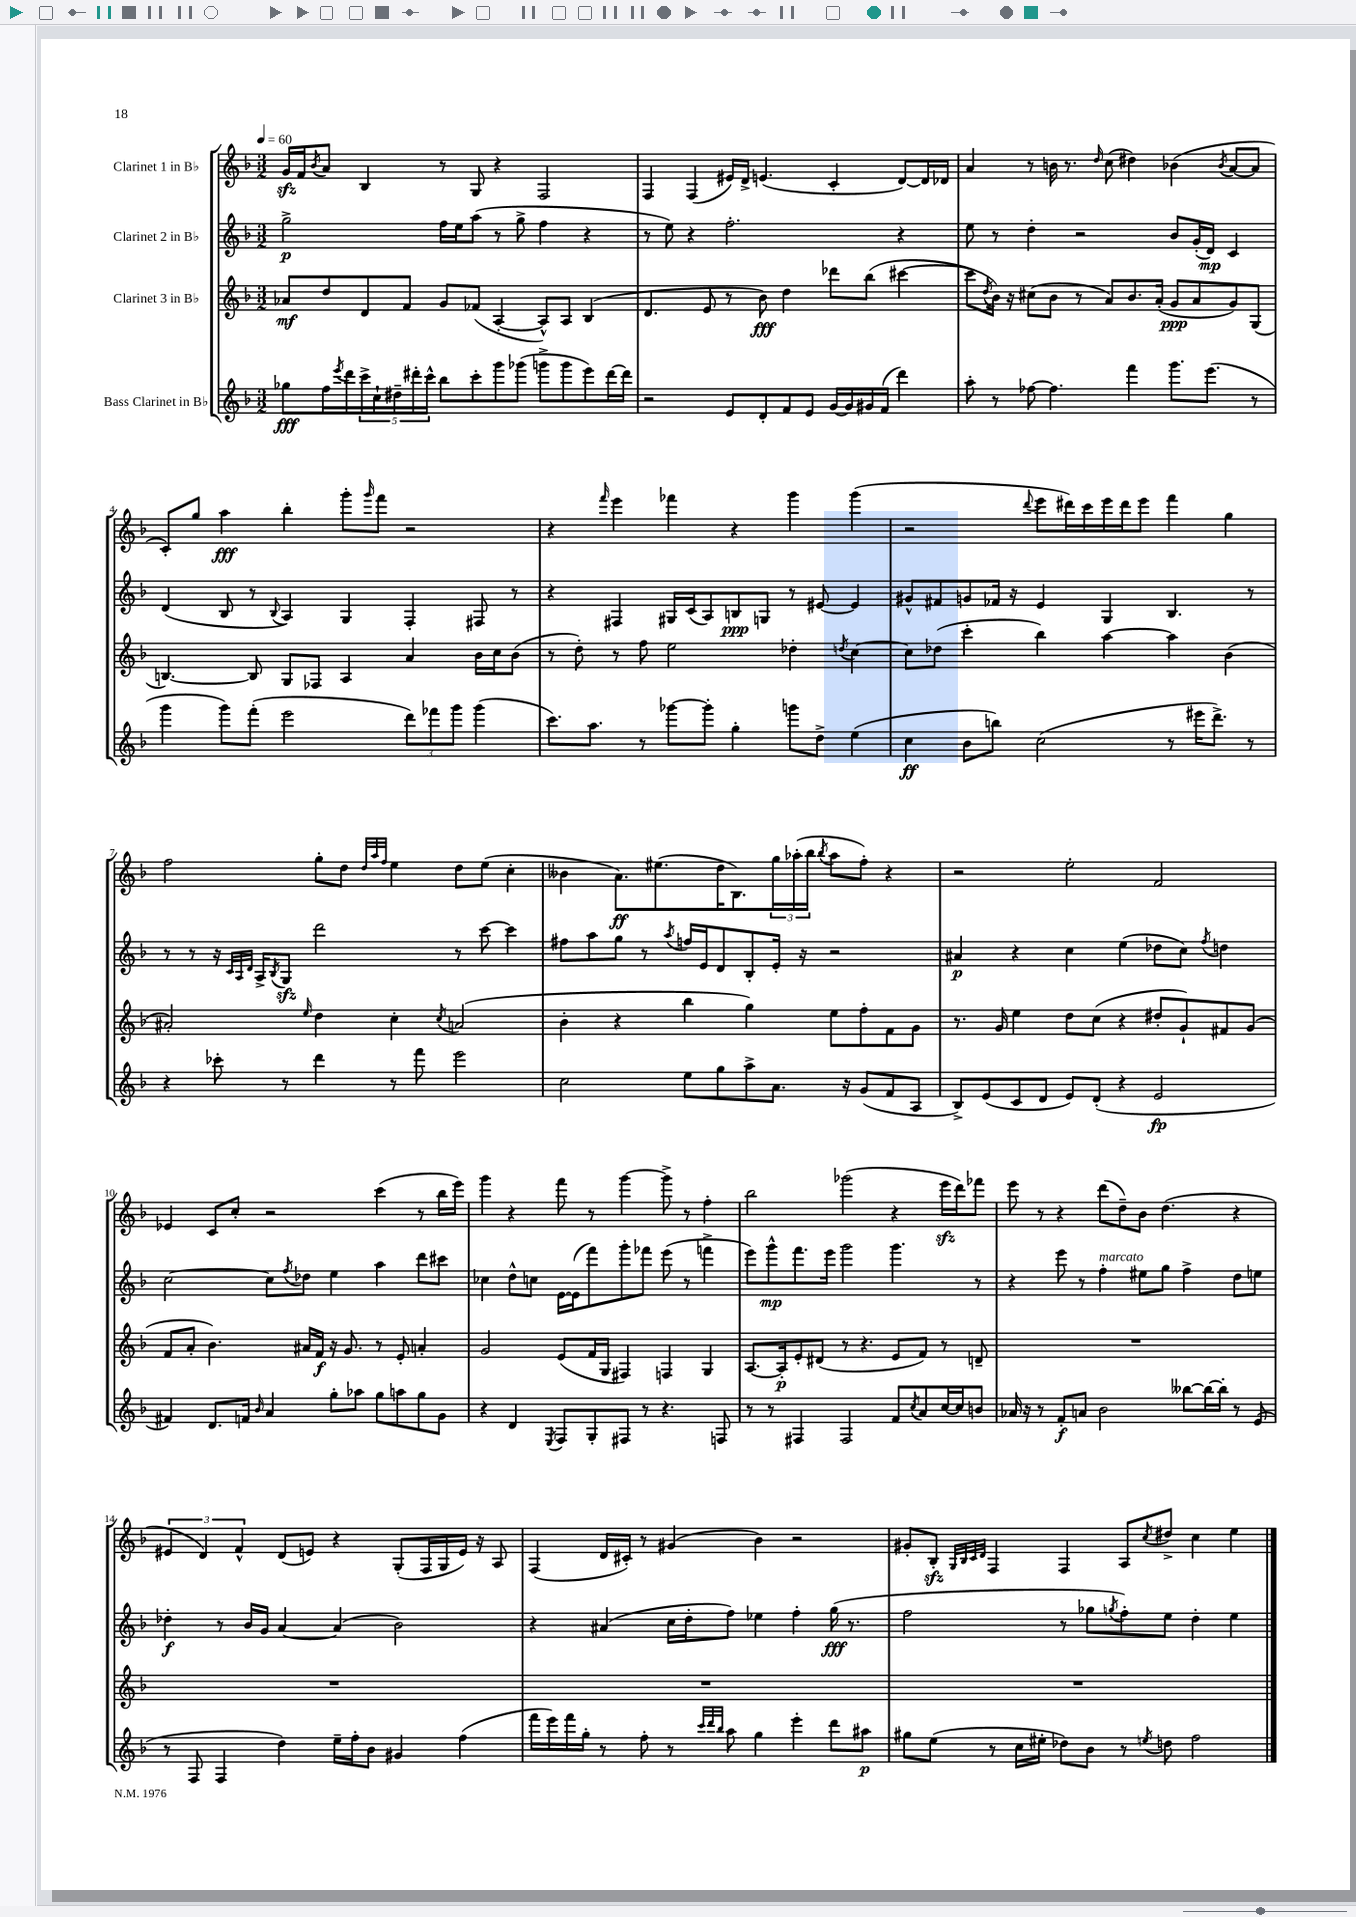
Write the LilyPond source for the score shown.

<<
\new StaffGroup <<
\new Staff = "s0" \with { instrumentName = "Clarinet 1 in Bb" } {
    \clef treble \key f \major \numericTimeSignature \time 3/2 \tempo 4 = 60
    g'16\sfz f'16 \acciaccatura { bes'8 } a'8 bes4 r8 g8 r4 f2 |
    f4 f4( eis'16) d'16-> e'4.( c'4-. d'8~) d'16 des'16 |
    a'4 r8 b'16 r8. \grace { d''16 } c''8( dis''4) bes'4( \acciaccatura { bes'8 } a'8~ a'8 |
    c'8-.) g''8 a''4\fff bes''4-. g'''8-. \grace { g'''16 } f'''8 r2 |
    r4 \grace { f'''16 } e'''4 fes'''4 r4 g'''4 g'''4( |
    r2 \appoggiatura { d'''8 } e'''8 dis'''16) c'''16 e'''16 dis'''16 e'''8 f'''4 g''4 |
    f''2 g''8-. d''8 \grace { d''32 a''32 f''32 } e''4 d''8 e''8( c''4-. |
    beses'4 a'8.\ff) eis''8.( d''16 bes8.) \tuplet 3/2 { g''16 aes''16-.( bes''16 } \acciaccatura { bes''8 } aes''8 f''8-.) r4 |
    r2 e''2-. f'2 |
    ees'4 c'8 c''8-. r2 c'''4( r8 bes''16 e'''16) |
    g'''4 r4 f'''8 r8 g'''4~ g'''8-> r8 f''4-. |
    bes''2 ges'''2( r4 e'''16\sfz d'''16) fes'''8 |
    e'''8 r8 r4 d'''8( d''8--) bes'8 d''4.( r4 |
    \tuplet 3/2 { eis'4 d'4) f'4-^ } d'8( e'8) r4 g8-.( f16 g16 e'16) r16 a8 |
    f4( d'16 cis'16-.) r8 gis'4( bes'4) r2 |
    gis'8-. bes8-.\sfz \grace { g32 bes32 c'32 d'32 } f4 f4 a8 \acciaccatura { c''8 } dis''8-> c''4 e''4 \bar "|." |
}
\new Staff = "s1" \with { instrumentName = "Clarinet 2 in Bb" } {
    \clef treble \key f \major \numericTimeSignature \time 3/2
    g''2->\p f''16 e''16 a''8( r8 g''8-> f''4 r4 |
    r8 e''8) r4 f''2.-. r4 |
    e''8 r8 d''4-. r2 bes'8 g'16-.( d'16\mp) c'4 |
    d'4( bes8 r8 \appoggiatura { bes8 } a4) g4 f4-. fis8 r8 |
    r4 fis4 gis16 c'16( a8) b8\ppp g8 r8 eis'8~ eis'4 |
    gis'8-^ fis'8 g'8 fes'16 r16 e'4 g4 bes4. r8 |
    r8 r8 r16 \grace { c'32 a32 d'32 } a16-> \acciaccatura { bes8 } g8\sfz d'''2 r8 c'''8~ c'''4 |
    fis''8 a''8 g''8 r8 \acciaccatura { a''8 } f''16 e'16 d'8 bes8-. e'16-. r16 r2 |
    ais'4\p r4 c''4 e''4( des''8 c''8) \acciaccatura { f''8 } d''4 |
    c''2~ c''8 \acciaccatura { f''8 } des''8 e''4 a''4 d'''8 cis'''8 |
    ces''4 d''8-^ c''8 e'16~ e'16( f'''8) g'''8-. fes'''8 e'''8( r8 f'''4-> |
    e'''8) g'''8-^\mp f'''8. e'''16 g'''2 g'''4. r8 |
    r4 e'''8 r8 f''4-.^\markup { \italic "marcato" } eis''8 g''8 f''4-> d''8 e''8 |
    des''4-.\f r8 bes'16 g'16 a'4~ a'4( bes'2) |
    r4 ais'4( c''16 d''16-. f''8) ees''4 f''4-. g''16\fff( r8. |
    f''2 r8 ges''8 \acciaccatura { g''8 } f''8-.) e''8 d''4-. e''4 \bar "|." |
}
\new Staff = "s2" \with { instrumentName = "Clarinet 3 in Bb" } {
    \clef treble \key f \major \numericTimeSignature \time 3/2
    aes'8\mf d''8 d'8 f'8 g'8 fes'8( a4~-. a8-^) a8 bes4( |
    d'4. e'8 r8 bes'8\fff) d''4 des'''8 bes''8( cis'''4~ |
    cis'''8 \acciaccatura { d''8 } bes'16) r16 cis''8( bes'8 r8 a'8) bes'8. a'16-.( g'8\ppp a'8 g'8) g8( |
    b4.~) b8 g8 fes8 a4 a'4 bes'16 c''16 bes'8( |
    r8 d''8-.) r8 f''8 e''2 des''4-. \acciaccatura { d''8 } c''4~ |
    c''8 des''8( c'''4-. bes''4) a''4~ a''4 bes'4( |
    ais'2-.) \grace { e''16 } d''4 c''4-. \acciaccatura { c''8 } a'2( |
    bes'4-. r4 bes''4 g''4) e''8 f''8-. f'8 g'8 |
    r8. g'16 e''4 d''8 c''8( r4 dis''8-. g'8-!) fis'8 g'8( |
    f'8 a'8-. bes'4.) ais'16 f'16\f r16 g'8. r8 e'8-. a'4-. |
    g'2 e'8( f'16 g16 fis4) f4 g4 |
    a8.~ a16-.\p e'8-. dis'8( r8 r4. e'8 f'8) r8 d'8-- |
    R1. |
    R1. |
    R1. |
    R1. \bar "|." |
}
\new Staff = "s3" \with { instrumentName = "Bass Clarinet in Bb" } {
    \clef treble \key f \major \numericTimeSignature \time 3/2
    ges''8\fff f''16 \acciaccatura { e'''8 } d'''16 \tuplet 5/4 { c'''16-> c''16-! dis''16-- dis'''16-. c'''16-^ } bes''8 c'''8-. g'''8 ges'''8( g'''8-> g'''8 e'''8) dis'''16~ dis'''16 |
    r2 e'8 d'8-. f'8 e'8 g'16~ g'16 gis'16 f'16( d'''4) |
    a''8-. r8 fes''8~ fes''4. f'''4 g'''8. e'''8.( r8 |
    g'''4 g'''8) f'''8-.( e'''2 \tuplet 3/2 { d'''8) fes'''8 g'''8 } g'''4( |
    c'''8.) a''8. r8 ges'''8~ ges'''8-. g''4-. g'''8 d''8-> e''4( |
    c''4\ff bes'8 b''8) c''2( r8 eis'''16 d'''8.->) r8 |
    r4 ces'''8-. r8 d'''4 r8 f'''8 e'''2 |
    c''2 e''8 g''8 a''8-> a'8. r16 g'8( f'8 a8 |
    bes8->) e'8( c'8 d'8 e'8) d'8-.( r4 e'2\fp |
    fis'4) d'8. f'16 \grace { bes'16 } a'4 g''8-. aes''8 g''8 a''8 g''8 g'8 |
    r4 d'4 \acciaccatura { e8 } f8 g8-. fis8 r8 r4. f8 |
    r8 r8 fis4 fis2 f'8 \acciaccatura { c''8 } a'8 c''16~ c''16 b'8 |
    aes'16 r16 r8 f'8-.\f a'8 bes'2 beses''8~ beses''16~ beses''16-. r8 e'8( |
    r8 f8 f4 d''4) e''16-- f''16-. bes'8 gis'4 f''4( |
    f'''16 e'''16) f'''16 g''16-. r8 f''8-. r8 \grace { c'''32 d'''32 bes''32 } a''8 g''4 e'''4-. d'''8 ais''8\p |
    gis''8 e''8( r8 c''16 eis''16-. des''8) bes'8 r8 \acciaccatura { e''8 } d''8 f''2 \bar "|." |
}
>>
>>
